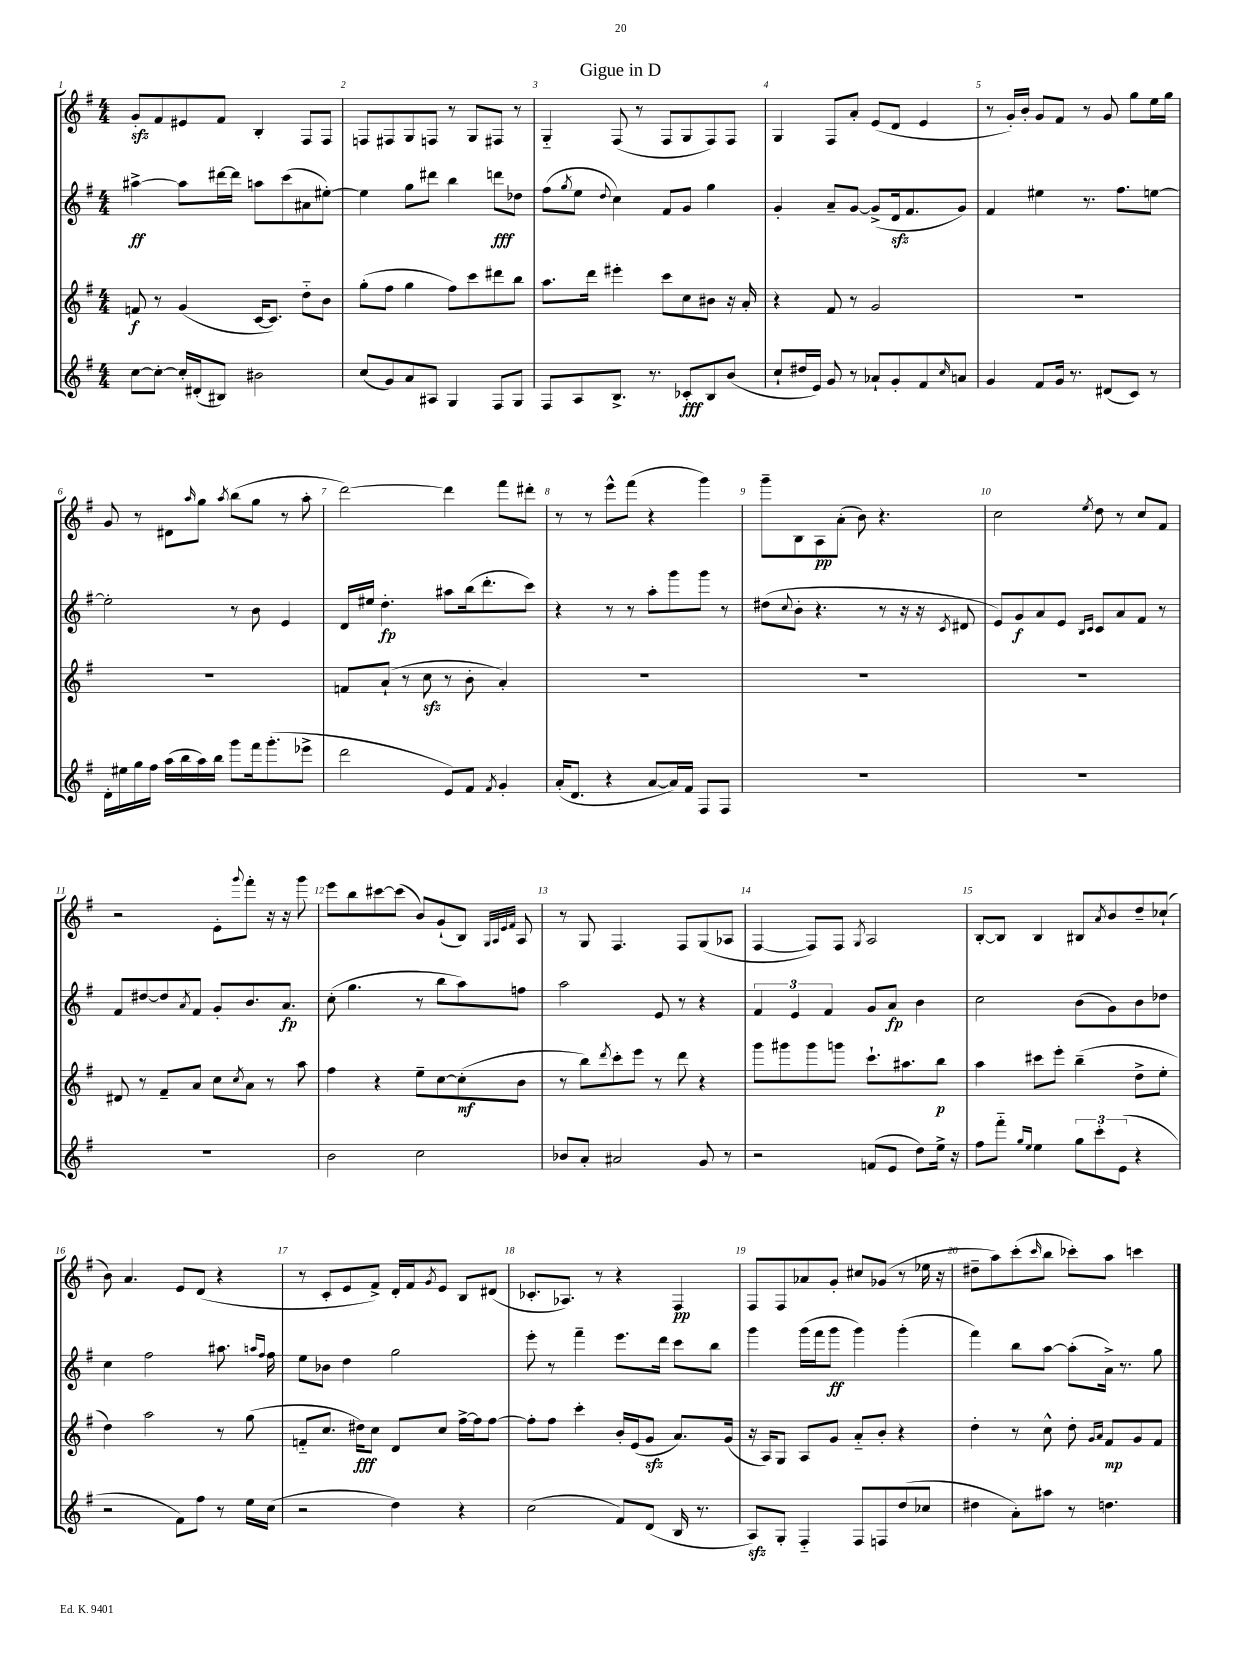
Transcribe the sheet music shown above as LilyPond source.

\header { title = "Gigue in D" }
<<
\new StaffGroup <<
\new Staff = "s0" {
    \clef treble \key g \major \numericTimeSignature \time 4/4
    g'8-.\sfz fis'8 eis'8 fis'8 b4-. fis8 fis8 |
    f8 fis8 g8 f8 r8 g8 fis8 r8 |
    g4-_ fis8( r8 fis8 g8 fis8) fis8 |
    g4 fis8 a'8-. e'8( d'8 e'4 |
    r8 g'16-.) b'16-. g'8 fis'8 r8 g'8 g''8 e''16 g''16 |
    g'8 r8 dis'8 \grace { a''16 } g''8 \acciaccatura { a''8 } b''8( g''8 r8 a''8-. |
    d'''2~) d'''4 fis'''8 dis'''8-. |
    r8 r8 e'''8-^ fis'''8( r4 g'''4) |
    g'''8-- b8 a8\pp a'8-.( b'8) r4. |
    c''2 \acciaccatura { e''8 } d''8 r8 c''8 fis'8 |
    r2 e'8-. \appoggiatura { g'''8 } fis'''8-. r16 r16 g'''8 |
    e'''8 b''8 cis'''8~ cis'''8( b'8) g'8-!( b8) \grace { g32 a32 e'32 fis'32 } a8 |
    r8 g8 fis4. fis8 g8( aes8 |
    fis4~ fis8) fis8 \acciaccatura { g8 } a2 |
    b8~-. b8 b4 bis8 \acciaccatura { a'8 } b'8 d''8-- ces''8-!( |
    b'8) a'4. e'8 d'8( r4 |
    r8 c'8-. e'8 fis'8->) d'16-. fis'16 \acciaccatura { g'8 } e'8 b8 dis'8( |
    ces'8.-. aes8.) r8 r4 fis4\pp |
    fis8 fis8 aes'8 g'8-. cis''8 ges'8( r8 ees''16 r16 |
    dis''8-- a''8) c'''8-.( \grace { c'''16 } b''8 ces'''8-.) a''8 c'''4 \bar "|." |
}
\new Staff = "s1" {
    \clef treble \key g \major \numericTimeSignature \time 4/4
    ais''4~->\ff ais''8 dis'''16~ dis'''16 a''8 c'''8( ais'8 eis''8~-.) |
    eis''4 g''8 dis'''8 b''4 d'''8\fff des''8 |
    fis''8( \acciaccatura { g''8 } e''8 \appoggiatura { d''8 } c''4) fis'8 g'8 g''4 |
    g'4-. a'8-- g'8~ g'8->( d'16\sfz fis'8. g'8) |
    fis'4 eis''4 r8. fis''8. e''8~ |
    e''2-. r8 b'8 e'4 |
    d'16 eis''16 d''4.-.\fp ais''8 b''16( d'''8.-. c'''8) |
    r4 r8 r8 a''8-. g'''8 g'''8 r8 |
    dis''8( \appoggiatura { c''8 } b'8-. r4. r8 r16 r16 \acciaccatura { c'8 } dis'8 |
    e'8) g'8\f a'8 e'8 \grace { b16 c'16 } c'8 a'8 fis'8 r8 |
    fis'8 dis''8~ dis''8 \acciaccatura { a'8 } fis'8 g'8-. b'8. a'8.\fp |
    c''8-.( g''4. r8 b''8 a''8) f''8 |
    a''2 e'8 r8 r4 |
    \tuplet 3/2 { fis'4 e'4 fis'4 } g'8 a'8\fp b'4 |
    c''2 b'8( g'8) b'8 des''8 |
    c''4 fis''2 ais''8. \grace { a''16 fis''16 } fis''16 |
    e''8 bes'8 d''4 g''2 |
    e'''8-. r8 fis'''4-- e'''8. d'''16 c'''8 b''8 |
    g'''4 g'''16( fis'''16 g'''8\ff g'''4) g'''4-.( |
    fis'''4) b''8 a''8~ a''8-.( a'16->) r8. g''8 \bar "|." |
}
\new Staff = "s2" {
    \clef treble \key g \major \numericTimeSignature \time 4/4
    f'8\f r8 g'4( c'16~ c'8.) d''8-_ b'8 |
    g''8-.( fis''8 g''4 fis''8) c'''8 dis'''8 b''8 |
    a''8. d'''16 eis'''4-. c'''8 c''8 bis'8 r16 a'16-. |
    r4 fis'8 r8 g'2 |
    R1 |
    R1 |
    f'8 a'8-!( r8 c''8\sfz r8 b'8-. a'4-.) |
    R1 |
    R1 |
    R1 |
    dis'8 r8 fis'8-- a'8 c''8 \acciaccatura { c''8 } a'8 r8 a''8 |
    fis''4 r4 e''8-- c''8~ c''8-.\mf( b'8 |
    r8 b''8) \acciaccatura { d'''8 } c'''8-. e'''8 r8 d'''8 r4 |
    g'''8 gis'''8 gis'''8 g'''8 c'''8.-! ais''8. b''8\p |
    a''4 cis'''8 e'''8-. b''4--( d''8-> e''8-. |
    d''4) a''2 r8 g''8( |
    f'8-_ c''8. dis''16\fff) c''8 d'8 c''8 fis''16~-> fis''16 fis''8~ |
    fis''8-. fis''8 c'''4-. b'16-. e'16( g'8\sfz a'8.) g'16( |
    r16 a16) g8 a8 g'8 a'8-_ b'8-. r4 |
    d''4-. r8 c''8-^ d''8-. \grace { g'16 a'16 } fis'8\mp g'8 fis'8 \bar "|." |
}
\new Staff = "s3" {
    \clef treble \key g \major \numericTimeSignature \time 4/4
    c''8~ c''8~-. c''16-. dis'16-.( bis8) bis'2 |
    c''8( g'8) a'8 ais8 g4 fis8 g8 |
    fis8 a8 b8.-> r8. ces'8-.\fff b8 b'8( |
    c''8-! dis''16 e'16) g'8 r8 aes'8-! g'8-. fis'8 \grace { c''16 } a'8 |
    g'4 fis'8 g'16 r8. dis'8( c'8) r8 |
    d'16-. eis''16 g''16 fis''16 a''16( b''16 a''16) b''16 g'''8 fis'''16 g'''8.-.( ees'''8-> |
    d'''2 e'8) fis'8 \acciaccatura { fis'8 } g'4-. |
    a'16-.( d'8. r4 a'8~ a'16) fis'16 fis8 fis8 |
    R1 |
    R1 |
    R1 |
    b'2 c''2 |
    bes'8 a'8-. ais'2 g'8 r8 |
    r2 f'8( e'8 d''8) e''16-> r16 |
    fis''8 fis'''8-_ \grace { g''16 e''16 } e''4 \tuplet 3/2 { g''8 c'''8-. e'8( } r4 |
    r2 fis'8) fis''8 r8 e''16 c''16( |
    r2 d''4) r4 |
    c''2( fis'8) d'8( b16 r8. |
    a8\sfz) g8-. fis4-_ fis8 f8 d''8( ces''8 |
    dis''4 a'8-.) ais''8 r8 d''4. \bar "|." |
}
>>
>>
\layout { \context { \Score \override BarNumber.break-visibility = ##(#f #t #t) barNumberVisibility = #all-bar-numbers-visible } }
